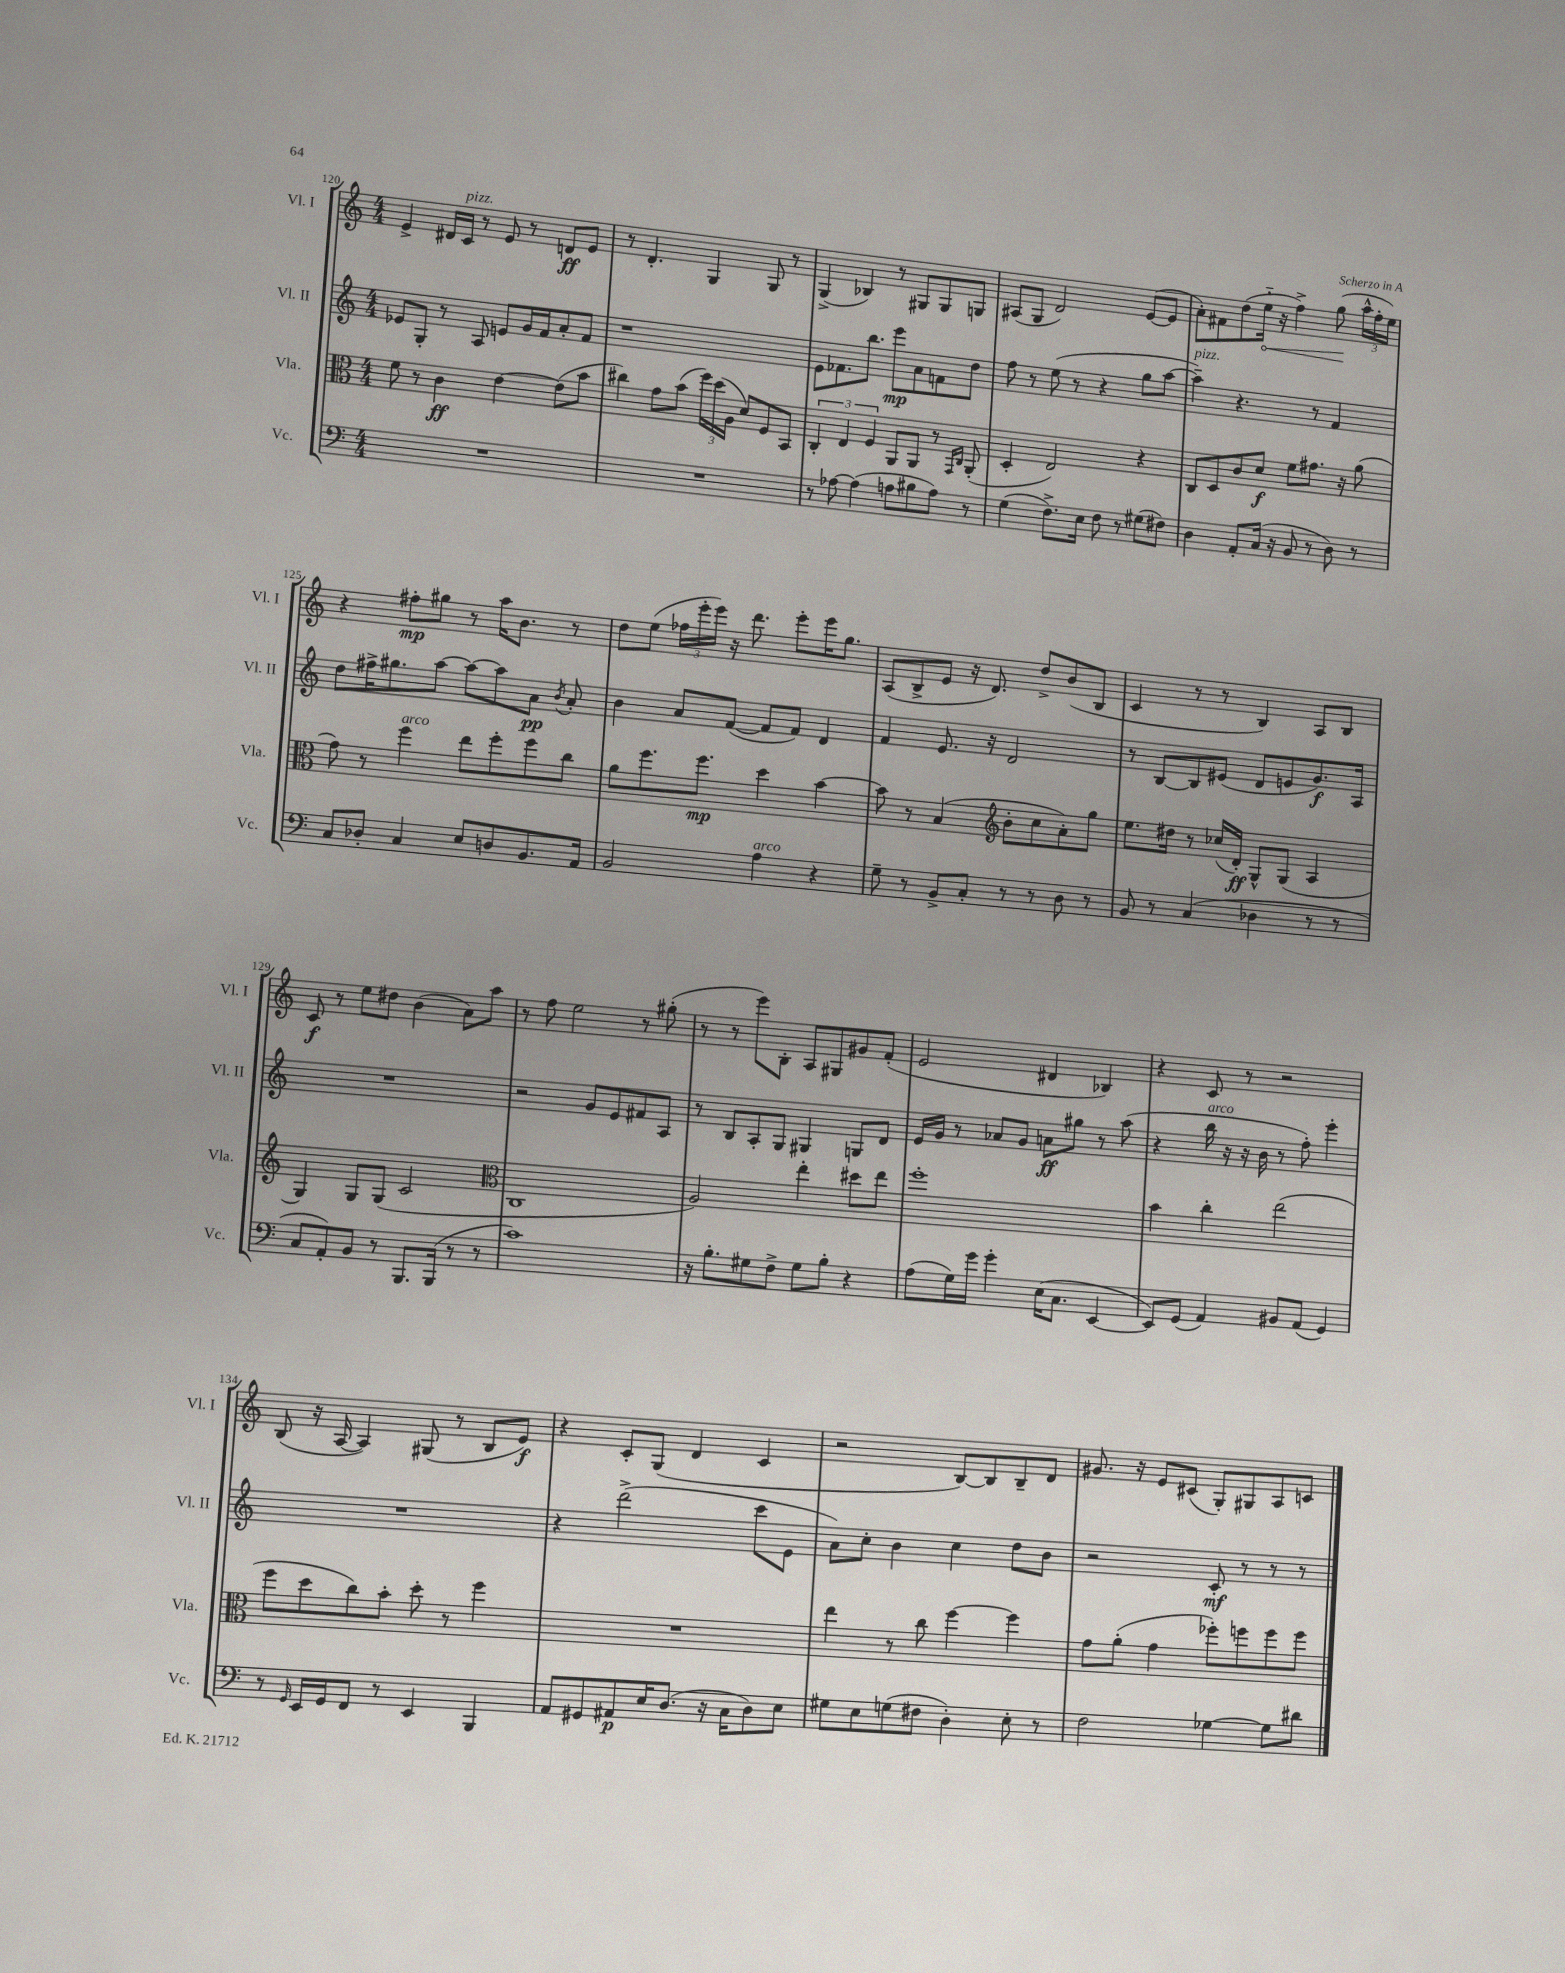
<<
\new StaffGroup <<
\new Staff = "s0" \with { instrumentName = "Vl. I" shortInstrumentName = "Vl. I" } {
    \clef treble \key c \major \numericTimeSignature \time 4/4
    \autoBeamOff e'4-> dis'16[ c'16]^\markup { \italic "pizz." } r8 e'8 r8 d'8[\ff e'8] |
    r8 d'4.-. g4 g8 r8 |
    g4->( bes4) r8 gis8[ gis8 g8] |
    ais8[( g8] d'2) e'8[~( e'8] |
    a'8[-.) fis'8 d''8( \once \override Hairpin.circled-tip = ##t e''16]-_\< r16 f''4->) g''8\!( \tuplet 3/2 { a''16[-^ f''16-. e''16]) } |
    r4 fis''8[-.\mp gis''8] r8 a''16[ b'8.] r8 |
    d''8[ e''8]( \tuplet 3/2 { fes''16[ e'''16-. e'''16]) } r16 d'''8. e'''8[-. e'''16 g''8.] |
    a8[( b8-> e'8] r16 d'8.) d''8[-> b'8( b8] |
    c'4 r8 r8 b4) a8[ b8] |
    c'8\f r8 e''8[ dis''8] b'4( a'8[) a''8] |
    r8 f''8 e''2 r8 gis''8-.( |
    r8 r8 e'''8[) b8]-. a8[ gis8 gis'8 f'8]-.( |
    e'2 dis'4 bes4) |
    r4 c'8 r8 r2 |
    b8( r16 a16~ a4) gis8( r8 b8[ e'8]\f) |
    r4 c'8[-. g8]( d'4 c'4 |
    r2 b8[~) b8 b8-- d'8] |
    gis'8. r16 e'8[ cis'8]( g8[-.) gis8 a8 c'8] \bar "|." |
}
\new Staff = "s1" \with { instrumentName = "Vl. II" shortInstrumentName = "Vl. II" } {
    \clef treble \key c \major \numericTimeSignature \time 4/4
    \autoBeamOff ees'8[ g8]-. r8 a8 e'8[ g'16 f'16 a'8-. f'8] |
    r1 |
    e'8[ fes'8. b''8.] e'''8[\mp a'8 f'8 d''8] |
    f''8 r8 e''8( r8 r4 g''8[ a''8]~ |
    a''4--^\markup { \italic "pizz." }) r4. r8 f'4 |
    d''8[ fis''16-> gis''8. a''8]~ a''8[~ a''8 a'8]\pp \acciaccatura { b'8 } a'8-. |
    b'4 a'8[ f'8]~( f'8[ f'8]) d'4 |
    f'4 e'8. r16 d'2 |
    r8 b8[~ b8 eis'8]( d'8[ e'8 g'8.\f) a16] |
    R1 |
    r2 g'8[ e'8 fis'8 a8] |
    r8 b8[ a8-. g8] gis4 g8[ d'8] |
    e'16[ g'16] r8 aes'8[ g'8] a'8[\ff gis''8] r8 a''8( |
    r4 b''16^\markup { \italic "arco" } r16 r16 b'16 r8 f''8-.) e'''4-. |
    R1 |
    r4 d'''2->( c'''8[ e'8] |
    a'8[) c''8]-. b'4 c''4 d''8[ b'8] |
    r2 c'8-.\mf r8 r8 r8 \bar "|." |
}
\new Staff = "s2" \with { instrumentName = "Vla." shortInstrumentName = "Vla." } {
    \clef alto \key c \major \numericTimeSignature \time 4/4
    \autoBeamOff f'8 r8 c'4\ff e'4~ e'8[( b'8] |
    cis''4) g'8[ b'8]( \tuplet 3/2 { f''16[) d''16( a16] } d'8[) f8 b,8] |
    \tuplet 3/2 { c4-. e4 f4 } a,8[ a,8] r8 \grace { g,16[ c16] } a,8-.( |
    d4-. e2) r4 |
    c8[ d8 c'8 d'8]\f f'8[ gis'8.] r16 a'8( |
    g'8) r8 f''4^\markup { \italic "arco" } e''8[ f''8-. f''8 c''8] |
    a'8[ f''8. f''8.]\mp d''4 b'4~ |
    b'8 r8 b4( \clef treble b'8[-. c''8 a'8-.) g''8] |
    e''8.[ dis''16] r8 ces''16[( d'16]-.\ff) g8[-^ g8]( a4 |
    g4) g8[ g8]( c'2 |
    \clef alto c1 |
    a2) e''4-. dis''8[ e''8] |
    f''1-. |
    b'4 c''4-. e''2( |
    f''8[ d''8 c''8) b'8]-. d''8-. r8 f''4 |
    R1 |
    e''4 r8 c''8 f''4~ f''4 |
    g'8[ a'8]-.( g'4 fes''8[-.) f''8 f''8 f''8] \bar "|." |
}
\new Staff = "s3" \with { instrumentName = "Vc." shortInstrumentName = "Vc." } {
    \clef bass \key c \major \numericTimeSignature \time 4/4
    \autoBeamOff R1 |
    R1 |
    r8 aes8~ aes4( a8[ bis8 a8]) r8 |
    g4( f8.[->) e16] f8 r8 gis8[( fis8]) |
    d4 a,8[-. c16]( r16 b,8 r8 d8) r8 |
    c8[ des8]-. c4 e8[ d8 b,8. a,16] |
    b,2 a4^\markup { \italic "arco" } r4 |
    g8-- r8 b,8[-> c8]-. r8 r8 d8 r8 |
    b,8 r8 c4( des4 r8 r8 |
    c8[ a,8-.) b,8] r8 b,,8.[ b,,16]( r8 r8 |
    c'1) |
    r16 b8.[-. gis8 f8]-> gis8[ b8]-. r4 |
    a8[( g16) g'16] g'4-. e16[( c8.] e,4~ |
    e,8[) g,8]( a,4) bis,8[ a,8]( g,4) |
    r8 \grace { g,16 } e,16[ g,16 f,8] r8 e,4 b,,4 |
    a,8[ gis,8 ais,8\p e16 d8.]( r16 c16[ d8) e8] |
    gis8[ e8 g8( fis8] d4-.) e8-. r8 |
    f2 ges4~ ges8[ dis'8] \bar "|." |
}
>>
>>
\layout { \context { \Score currentBarNumber = #120 } }
